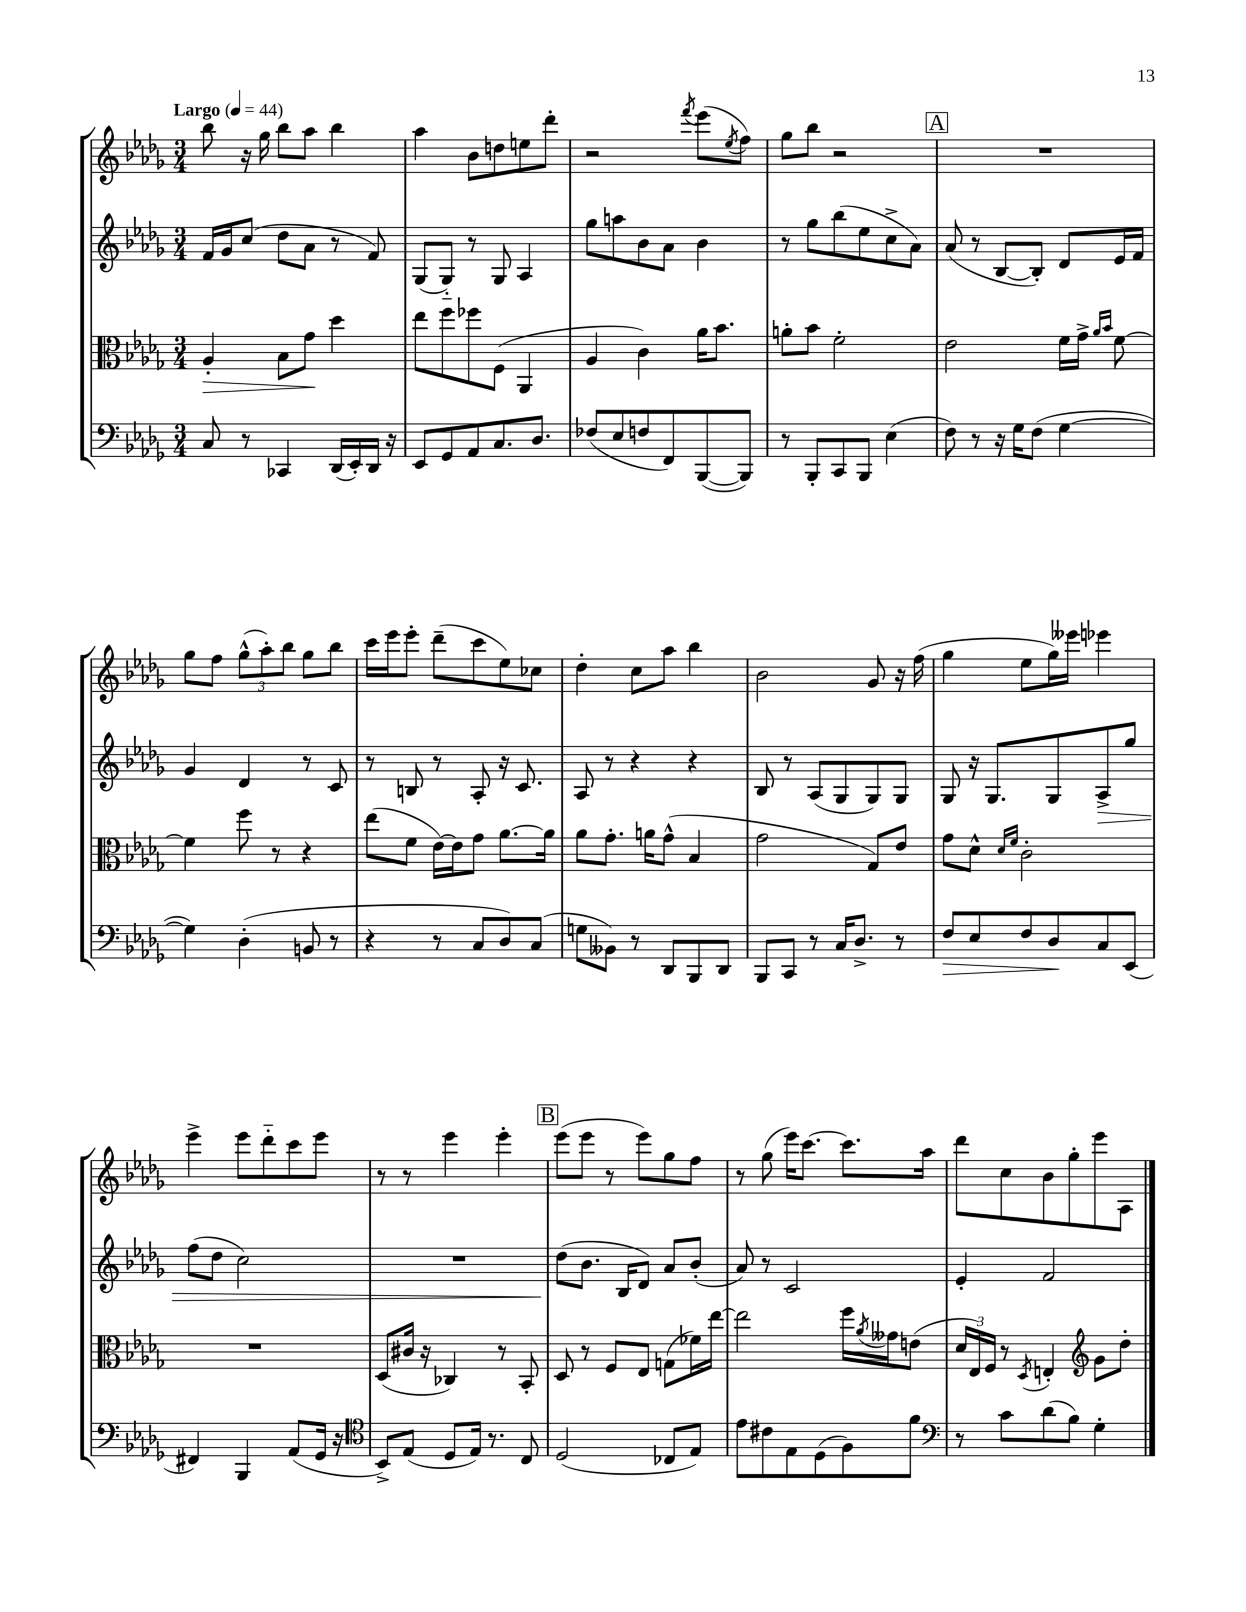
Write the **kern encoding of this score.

**kern	**kern	**kern	**kern
*staff4	*staff3	*staff2	*staff1
*clefF4	*clefC3	*clefG2	*clefG2
*k[b-e-a-d-g-]	*k[b-e-a-d-g-]	*k[b-e-a-d-g-]	*k[b-e-a-d-g-]
*M3/4	*M3/4	*M3/4	*M3/4
*MM44	*MM44	*MM44	*MM44
8C	4A-'	16f	8bb-
.	.	16g-	.
8r	.	(8cc	16r
.	.	.	16gg-
4CC-	8B-	8dd-	8bb-
.	8g-	8a-	8aa-
(16DD-	4dd-	8r	4bb-
16EE-')	.	.	.
16DD-	.	8f)	.
16r	.	.	.
=	=	=	=
8EE-	8ee-	(8G-	4aa-
8GG-	8ff	8G-'~)	.
8AA-	8ff-	8r	8b-
8.C	(8F	8G-	8dd
.	4AA-	4A-	8ee
8.D-	.	.	.
.	.	.	8ddd-'
=	=	=	=
(8F-	4A-	8gg-	2r
8E-	.	8aa	.
8F	4c)	8b-	.
8FF)	.	8a-	.
.	.	.	8qfff
([8BBB-	16a-	4b-	(8eee-
.	8.b-	.	.
.	.	.	8qee-
8BBB-])	.	.	8ff)
=	=	=	=
8r	8a'	8r	8gg-
8BBB-'	8b-	8gg-	8bb-
8CC	2f'	(8bb-	2r
8BBB-	.	8ee-	.
(4E-	.	8cc^	.
.	.	8a-)	.
=	=	=	=
8F)	2e-	(8a-	2.r
8r	.	8r	.
16r	.	[8B-	.
16G-	.	.	.
(8F	.	8B-'])	.
[4G-	16f	8d-	.
.	16g-^	.	.
.	16qqa-	.	.
.	16qqb-	.	.
.	[8f	16e-	.
.	.	16f	.
=	=	=	=
4G-])	4f]	4g-	8gg-
.	.	.	8ff
(4D-'	8ff	4d-	(12gg-^^
.	.	.	12aa-')
.	8r	.	.
.	.	.	12bb-
8BB	4r	8r	8gg-
8r	.	8c	8bb-
=	=	=	=
4r	(8ee-	8r	16ccc
.	.	.	16eee-
.	8f	8B	8eee-'
8r	[16e-)	8r	(8ddd-~
.	16e-]	.	.
8C	8g-	8A-'	8ccc
8D-)	[8.a-	16r	8ee-)
.	.	8.c	.
(8C	.	.	8cc-
.	16a-]	.	.
=	=	=	=
8G	8a-	8A-	4dd-'
8BB--)	8.g-'	8r	.
8r	.	4r	8cc
.	16a	.	.
8DD-	(8g-^^	.	8aa-
8BBB-	4B-	4r	4bb-
8DD-	.	.	.
=	=	=	=
8BBB-	2g-	8B-	2b-
8CC	.	8r	.
8r	.	(8A-	.
16C	.	8G-	.
8.D-^	.	.	.
.	8G-)	8G-)	8g-
8r	8e-	8G-	16r
.	.	.	(16ff
=	=	=	=
8F	8g-	8G-	4gg-
8E-	8d-^^	16r	.
.	.	8.G-	.
.	16qqd-	.	.
.	16qqf	.	.
8F	2c'	.	8ee-
8D-	.	8G-	16gg-)
.	.	.	16eee--
8C	.	8A-^	4eee-
(8EE-	.	8gg-	.
=	=	=	=
4FF#)	2.r	(8ff	4eee-^
.	.	8dd-	.
4BBB-	.	2cc)	8eee-
.	.	.	8ddd-'~
(8AA-	.	.	8ccc
16GG-	.	.	8eee-
16r	.	.	.
=	=	=	=
*clefC4	*	*	*
8BB-^)	(8D-	2.r	8r
(8E-	16c#	.	8r
.	16r	.	.
8D-	4C-)	.	4eee-
16E-)	.	.	.
8.r	.	.	.
.	8r	.	4eee-'
8C	8BB-'	.	.
=	=	=	=
(2D-	8D-	(8dd-	(8eee-
.	8r	8.b-	8eee-
.	8F	.	8r
.	.	16B-	.
.	8E-	8d-)	8eee-)
8C-	(8G	8a-	8gg-
8E-)	16f-)	(8b-'	8ff
.	[16ee-	.	.
=	=	=	=
8e-	2ee-]	8a-)	8r
8c#	.	8r	(8gg-
8E-	.	2c	16eee-)
.	.	.	[8.ccc
(8D-	.	.	.
8F)	16ff	.	8.ccc]
.	8qa-	.	.
.	16g--	.	.
8f	(8e	.	.
.	.	.	16aa-
=	=	=	=
*clefF4	*	*	*
8r	24d-	4e-'	8ddd-
.	24E-)	.	.
.	24F	.	.
8c	8r	.	8cc
.	8qD-	.	.
(8d-	4E'	2f	8b-
8B-)	.	.	8gg-'
*	*clefG2	*	*
4G-'	8g-	.	8eee-
.	8dd-'	.	8A-
==	==	==	==
*-	*-	*-	*-
